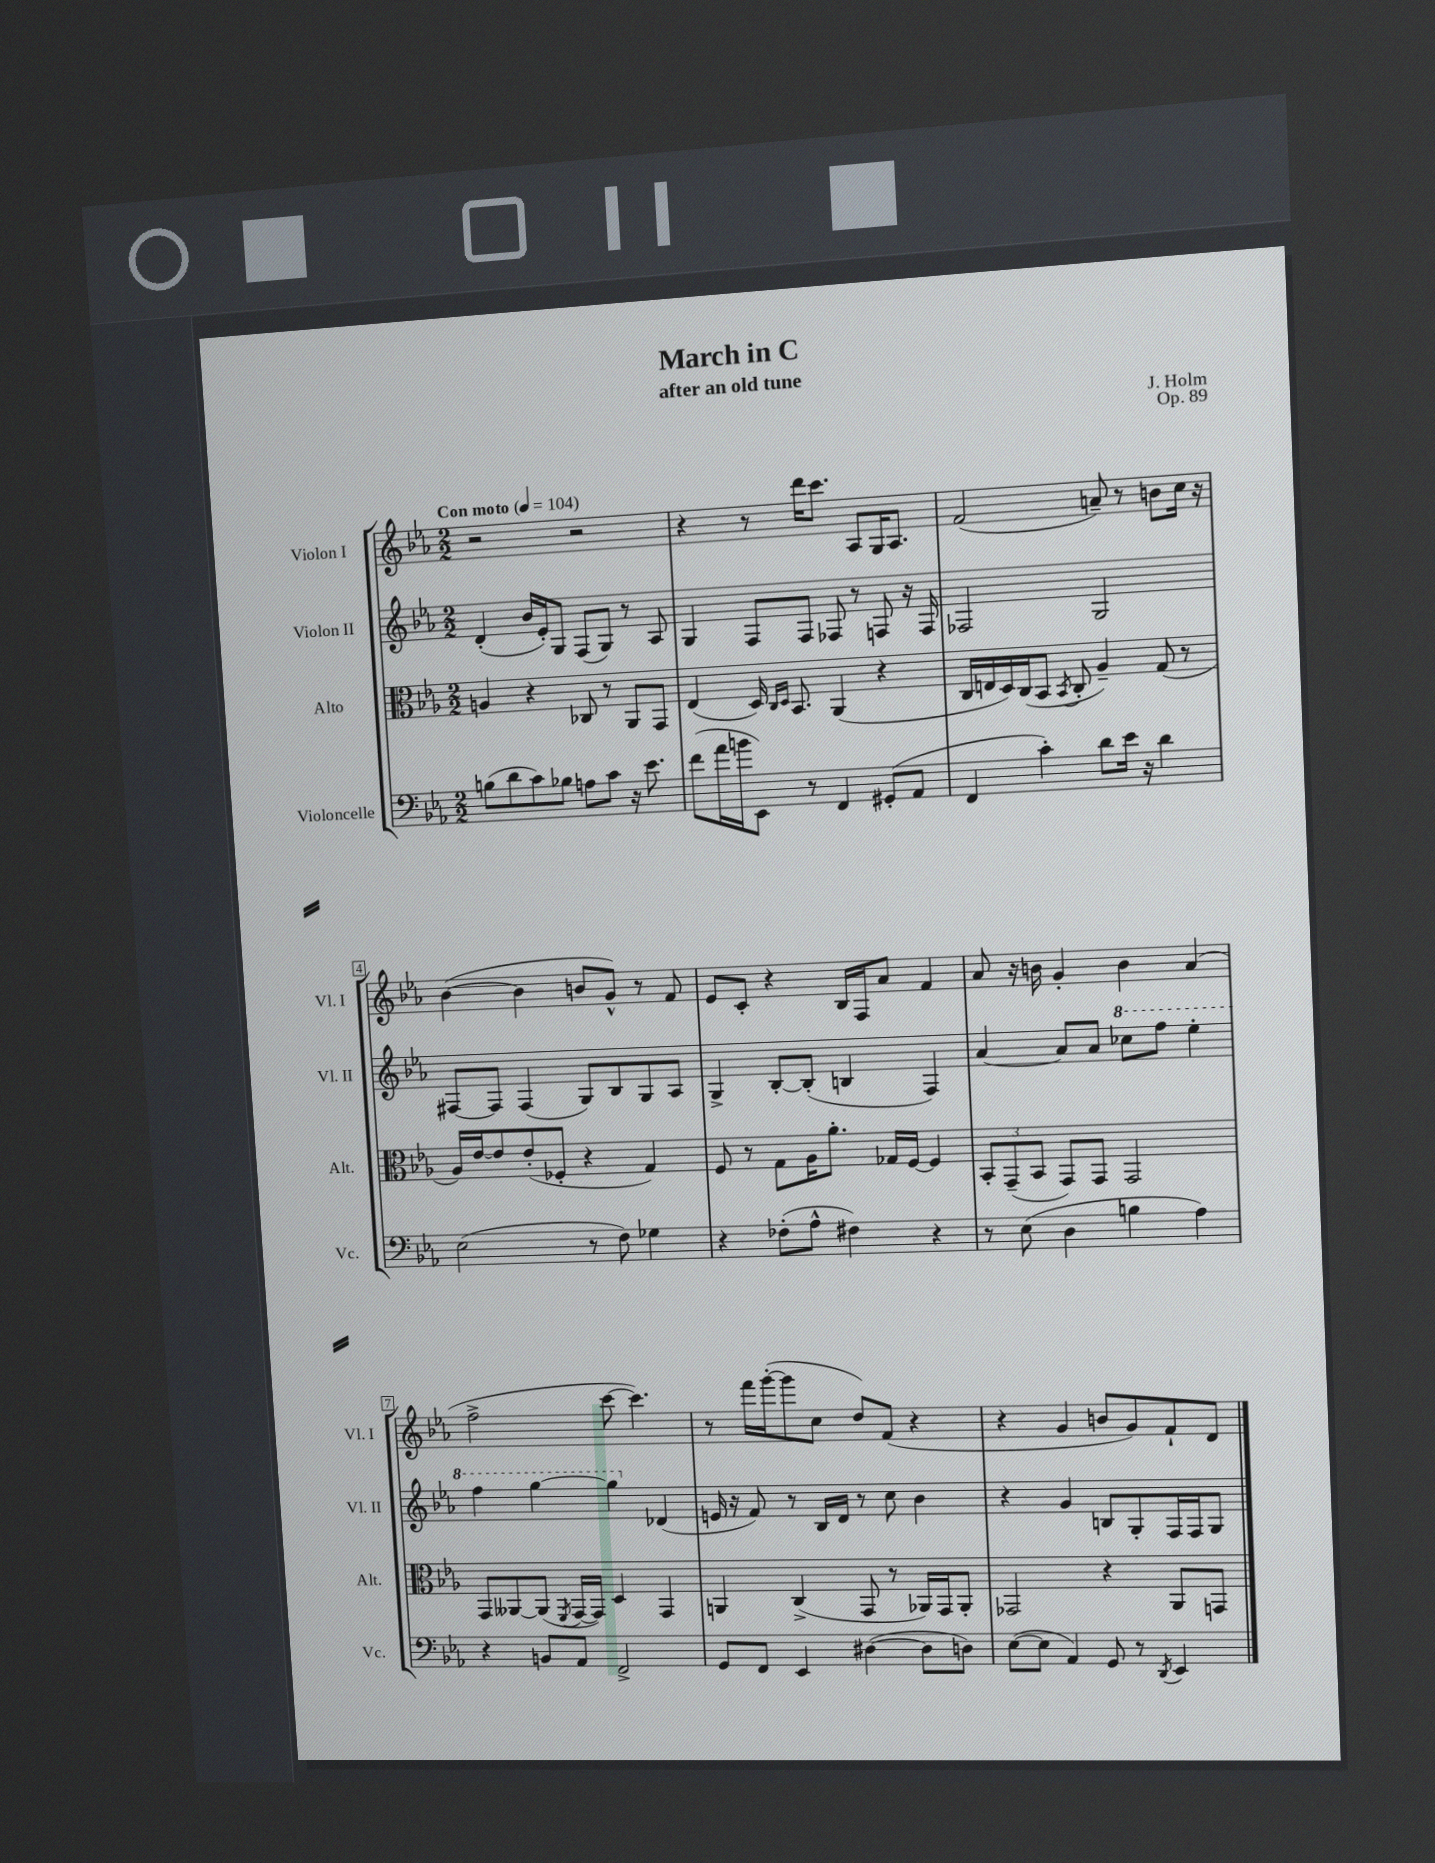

**kern	**kern	**kern	**kern
*staff4	*staff3	*staff2	*staff1
*clefF4	*clefC3	*clefG2	*clefG2
*k[b-e-a-]	*k[b-e-a-]	*k[b-e-a-]	*k[b-e-a-]
*M2/2	*M2/2	*M2/2	*M2/2
*MM104	*MM104	*MM104	*MM104
(8B	4A	(4d'	2r
8d	.	.	.
8c)	4r	16b-	.
.	.	16e-')	.
8B-	.	8G	.
8A	8C-	(8F	2r
8c	8r	8G)	.
16r	8AA-	8r	.
8.e-	.	.	.
.	8GG	8A-	.
=	=	=	=
(8f	(4E-	4G	4r
16a-	.	.	.
16b	.	.	.
8EE-)	16D)	8F	8r
.	16qqC	.	.
.	16qqD	.	.
.	8.BB-	.	.
8r	.	8F	16ddd
.	.	.	8.ccc
4FF	(4AA-	8F-	.
.	.	8r	8A-
(8GG#'	4r	8F	16G
.	.	.	8.A-
8AA-	.	16r	.
.	.	16F	.
=	=	=	=
4FF	16C	2F-	(2f
.	16E	.	.
.	16D)	.	.
.	(16C	.	.
4c')	8BB-	.	.
.	8qBB-	.	.
.	8C'	.	.
8d	4A-~)	2G	8a~)
16e-	.	.	8r
16r	.	.	.
4d	(8G	.	8b
.	8r	.	16cc
.	.	.	16r
=	=	=	=
(2E-	16A-)	[8F#	([4b-
.	[16e-	.	.
.	8e-]	8F#]	.
.	(8e-'	(4F#	4b-]
.	8F-'	.	.
8r	4r	8G)	8b
8F)	.	8B-	8g^^)
4G-	4G)	8G	8r
.	.	8A-	8f
=	=	=	=
4r	8F	4G^	8e-
.	8r	.	8c'
(8F-'	8G	[8B-'	4r
8A-^^	16A-	(8B-']	.
.	8.a-'	.	.
4F#)	.	4B	16B-
.	.	.	16F
.	16G-	.	8a-
.	[16F	.	.
4r	4F]	4F)	4f
=	=	=	=
8r	12BB-'	[4a-	8a-
.	(12GG~	.	.
(8E-	.	.	16r
.	12BB-	.	.
.	.	.	16b
4D	8GG)	8a-]	4g'
.	8GG	8a-	.
4B	2GG	8ccc-	4b
.	.	8fff	.
4A-)	.	4eee-'	(4a-
=	=	=	=
4r	8GG	4fff	2ff^
.	[8AA--	.	.
8BB	(8AA--]	[4ggg	.
.	8qFF	.	.
8AA-	[16GG	.	.
.	16GG])	.	.
2FF^	4D	4ggg]	[8ccc
.	.	.	4.ccc])
.	4GG	(4d-	.
=	=	=	=
8GG	4AA	16e	8r
.	.	16r	.
8FF	.	8f)	16fff
.	.	.	([16ggg'
4EE-	(4C^	8r	8ggg]
.	.	16B-	8cc
.	.	16d	.
([4D#	8GG	8r	8dd)
.	8r	8cc	(8f
8D#]	16AA-)	4b-	4r
.	16GG	.	.
8D)	8AA-'	.	.
=	=	=	=
([8E-	2GG-	4r	4r
8E-]	.	.	.
4AA-)	.	4g	4g
8GG	4r	8B	8b
8r	.	8G'	8g)
8qDD	.	.	.
4EE-	8AA-	16F	8f`
.	.	16F	.
.	8GG	8G	8d
==	==	==	==
*-	*-	*-	*-
